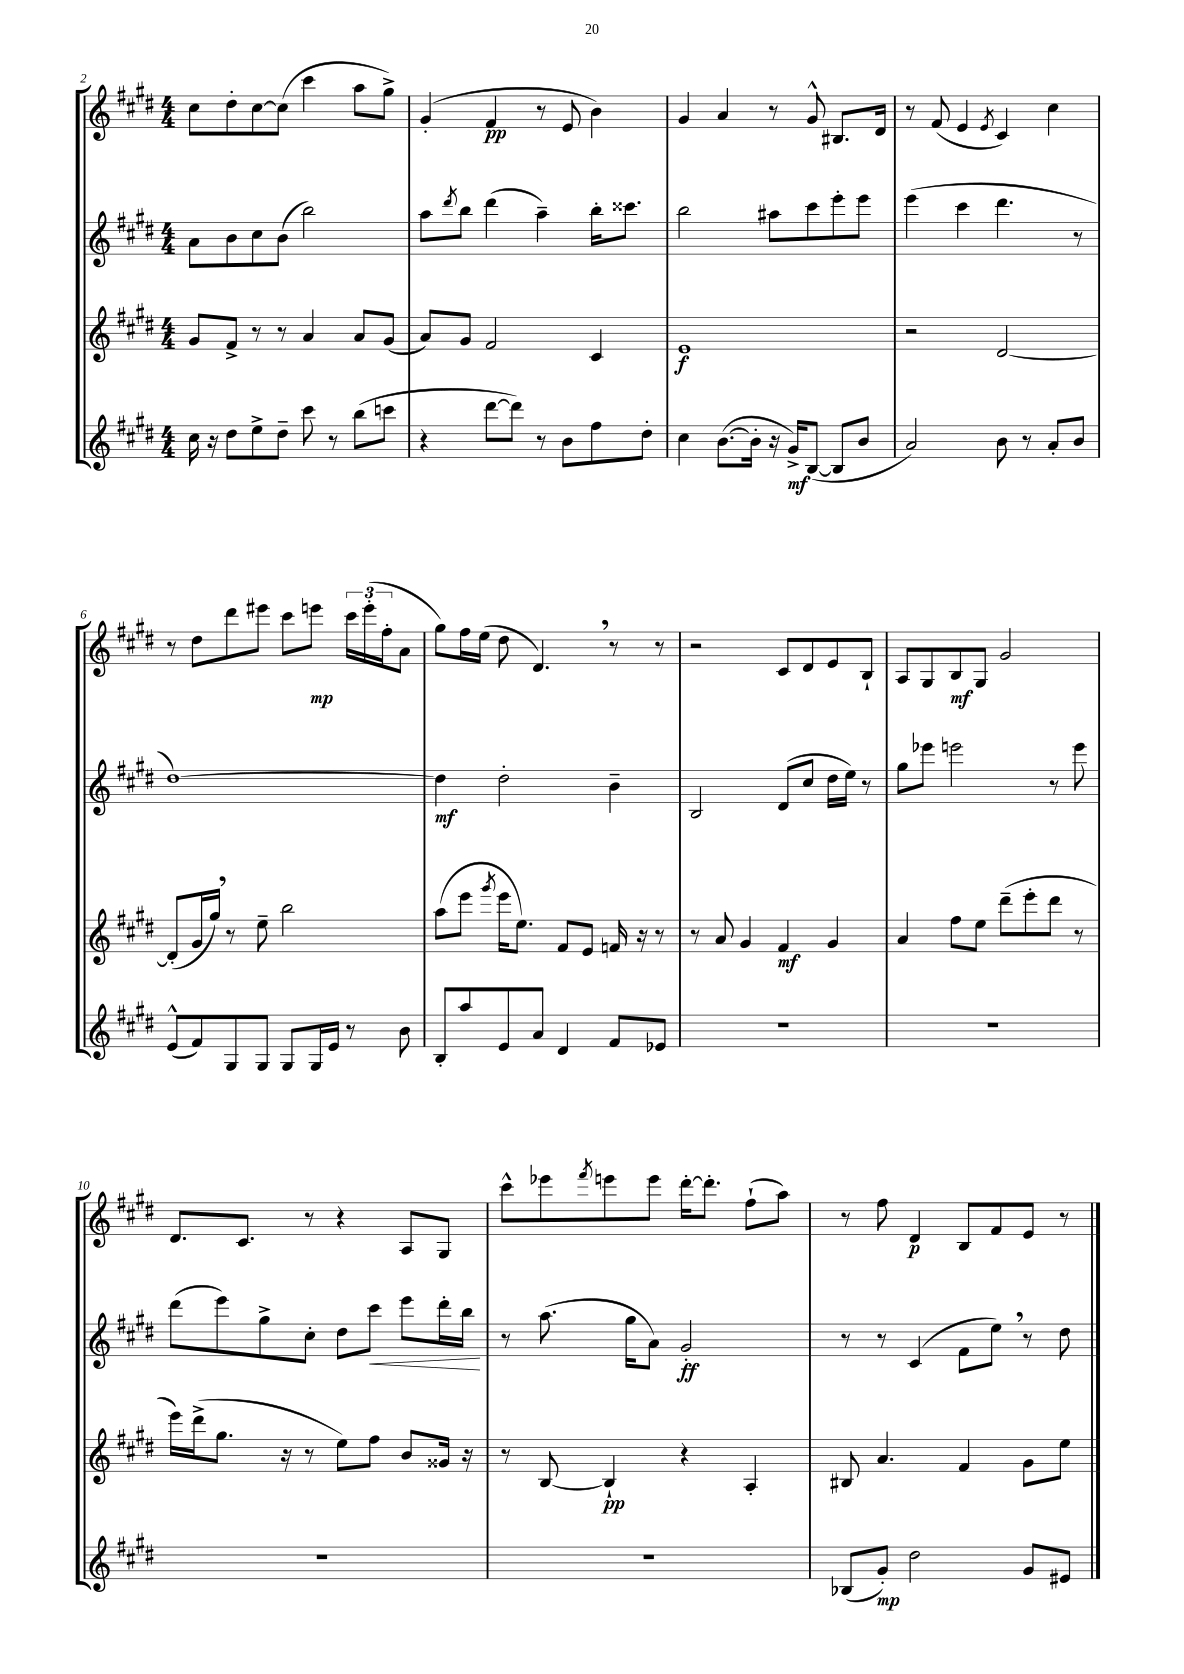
<<
\new StaffGroup <<
\new Staff = "s0" {
    \clef treble \key e \major \numericTimeSignature \time 4/4
    cis''8 dis''8-. cis''8~ cis''8( cis'''4 a''8 gis''8->) |
    gis'4-.( fis'4\pp r8 e'8 b'4) |
    gis'4 a'4 r8 gis'8-^ bis8. dis'16 |
    r8 fis'8( e'4 \acciaccatura { e'8 } cis'4) cis''4 |
    r8 dis''8 dis'''8 eis'''8 cis'''8 e'''8\mp \tuplet 3/2 { cis'''16 e'''16-.( fis''16-. } a'8 |
    gis''8) fis''16 e''16( dis''8 dis'4.) \breathe r8 r8 |
    r2 cis'8 dis'8 e'8 b8-! |
    a8 gis8 b8\mf gis8 gis'2 |
    dis'8. cis'8. r8 r4 a8 gis8 |
    cis'''8-^ ees'''8 \acciaccatura { fis'''8 } e'''8 e'''8 dis'''16~-. dis'''8.-. fis''8-!( a''8) |
    r8 fis''8 dis'4\p b8 fis'8 e'8 r8 \bar "|." |
}
\new Staff = "s1" {
    \clef treble \key e \major \numericTimeSignature \time 4/4
    a'8 b'8 cis''8 b'8( b''2) |
    a''8 \acciaccatura { dis'''8 } b''8 dis'''4( a''4--) b''16-. cisis'''8. |
    b''2 ais''8 cis'''8 e'''8-. e'''8 |
    e'''4( cis'''4 dis'''4. r8 |
    dis''1~) |
    dis''4\mf dis''2-. b'4-- |
    b2 dis'8( cis''8 dis''16 e''16) r8 |
    gis''8 ees'''8 e'''2 r8 e'''8 |
    dis'''8( e'''8) gis''8-> cis''8-. dis''8 cis'''8\< e'''8 dis'''16-. b''16\! |
    r8 a''8.( gis''16 a'8) gis'2-.\ff |
    r8 r8 cis'4( fis'8 e''8) \breathe r8 dis''8 \bar "|." |
}
\new Staff = "s2" {
    \clef treble \key e \major \numericTimeSignature \time 4/4
    gis'8 fis'8-> r8 r8 a'4 a'8 gis'8( |
    a'8) gis'8 fis'2 cis'4 |
    e'1\f |
    r2 dis'2~ |
    dis'8-.( gis'16 gis''16) \breathe r8 e''8-- b''2 |
    a''8( e'''8 \acciaccatura { gis'''8 } e'''16 e''8.) fis'8 e'8 f'16 r16 r8 |
    r8 a'8 gis'4 fis'4\mf gis'4 |
    a'4 fis''8 e''8 dis'''8--( e'''8-. dis'''8 r8 |
    e'''16) dis'''16->( gis''8. r16 r8 e''8) fis''8 b'8 gisis'16 r16 |
    r8 b8~ b4-!\pp r4 a4-. |
    bis8 a'4. fis'4 gis'8 e''8 \bar "|." |
}
\new Staff = "s3" {
    \clef treble \key e \major \numericTimeSignature \time 4/4
    cis''16 r16 dis''8 e''8-> dis''8-- cis'''8 r8 b''8( c'''8 |
    r4 dis'''8~ dis'''8) r8 b'8 fis''8 dis''8-. |
    cis''4 b'8.~( b'16-. r16 gis'16->\mf) b8~( b8 b'8 |
    a'2) b'8 r8 a'8-. b'8 |
    e'8-^( fis'8) gis8 gis8 gis8 gis16 e'16 r8 b'8 |
    b8-. a''8 e'8 a'8 dis'4 fis'8 ees'8 |
    R1 |
    R1 |
    R1 |
    r1 |
    bes8( gis'8-.\mp) dis''2 gis'8 eis'8 \bar "|." |
}
>>
>>
\layout { \context { \Score currentBarNumber = #2 } }
